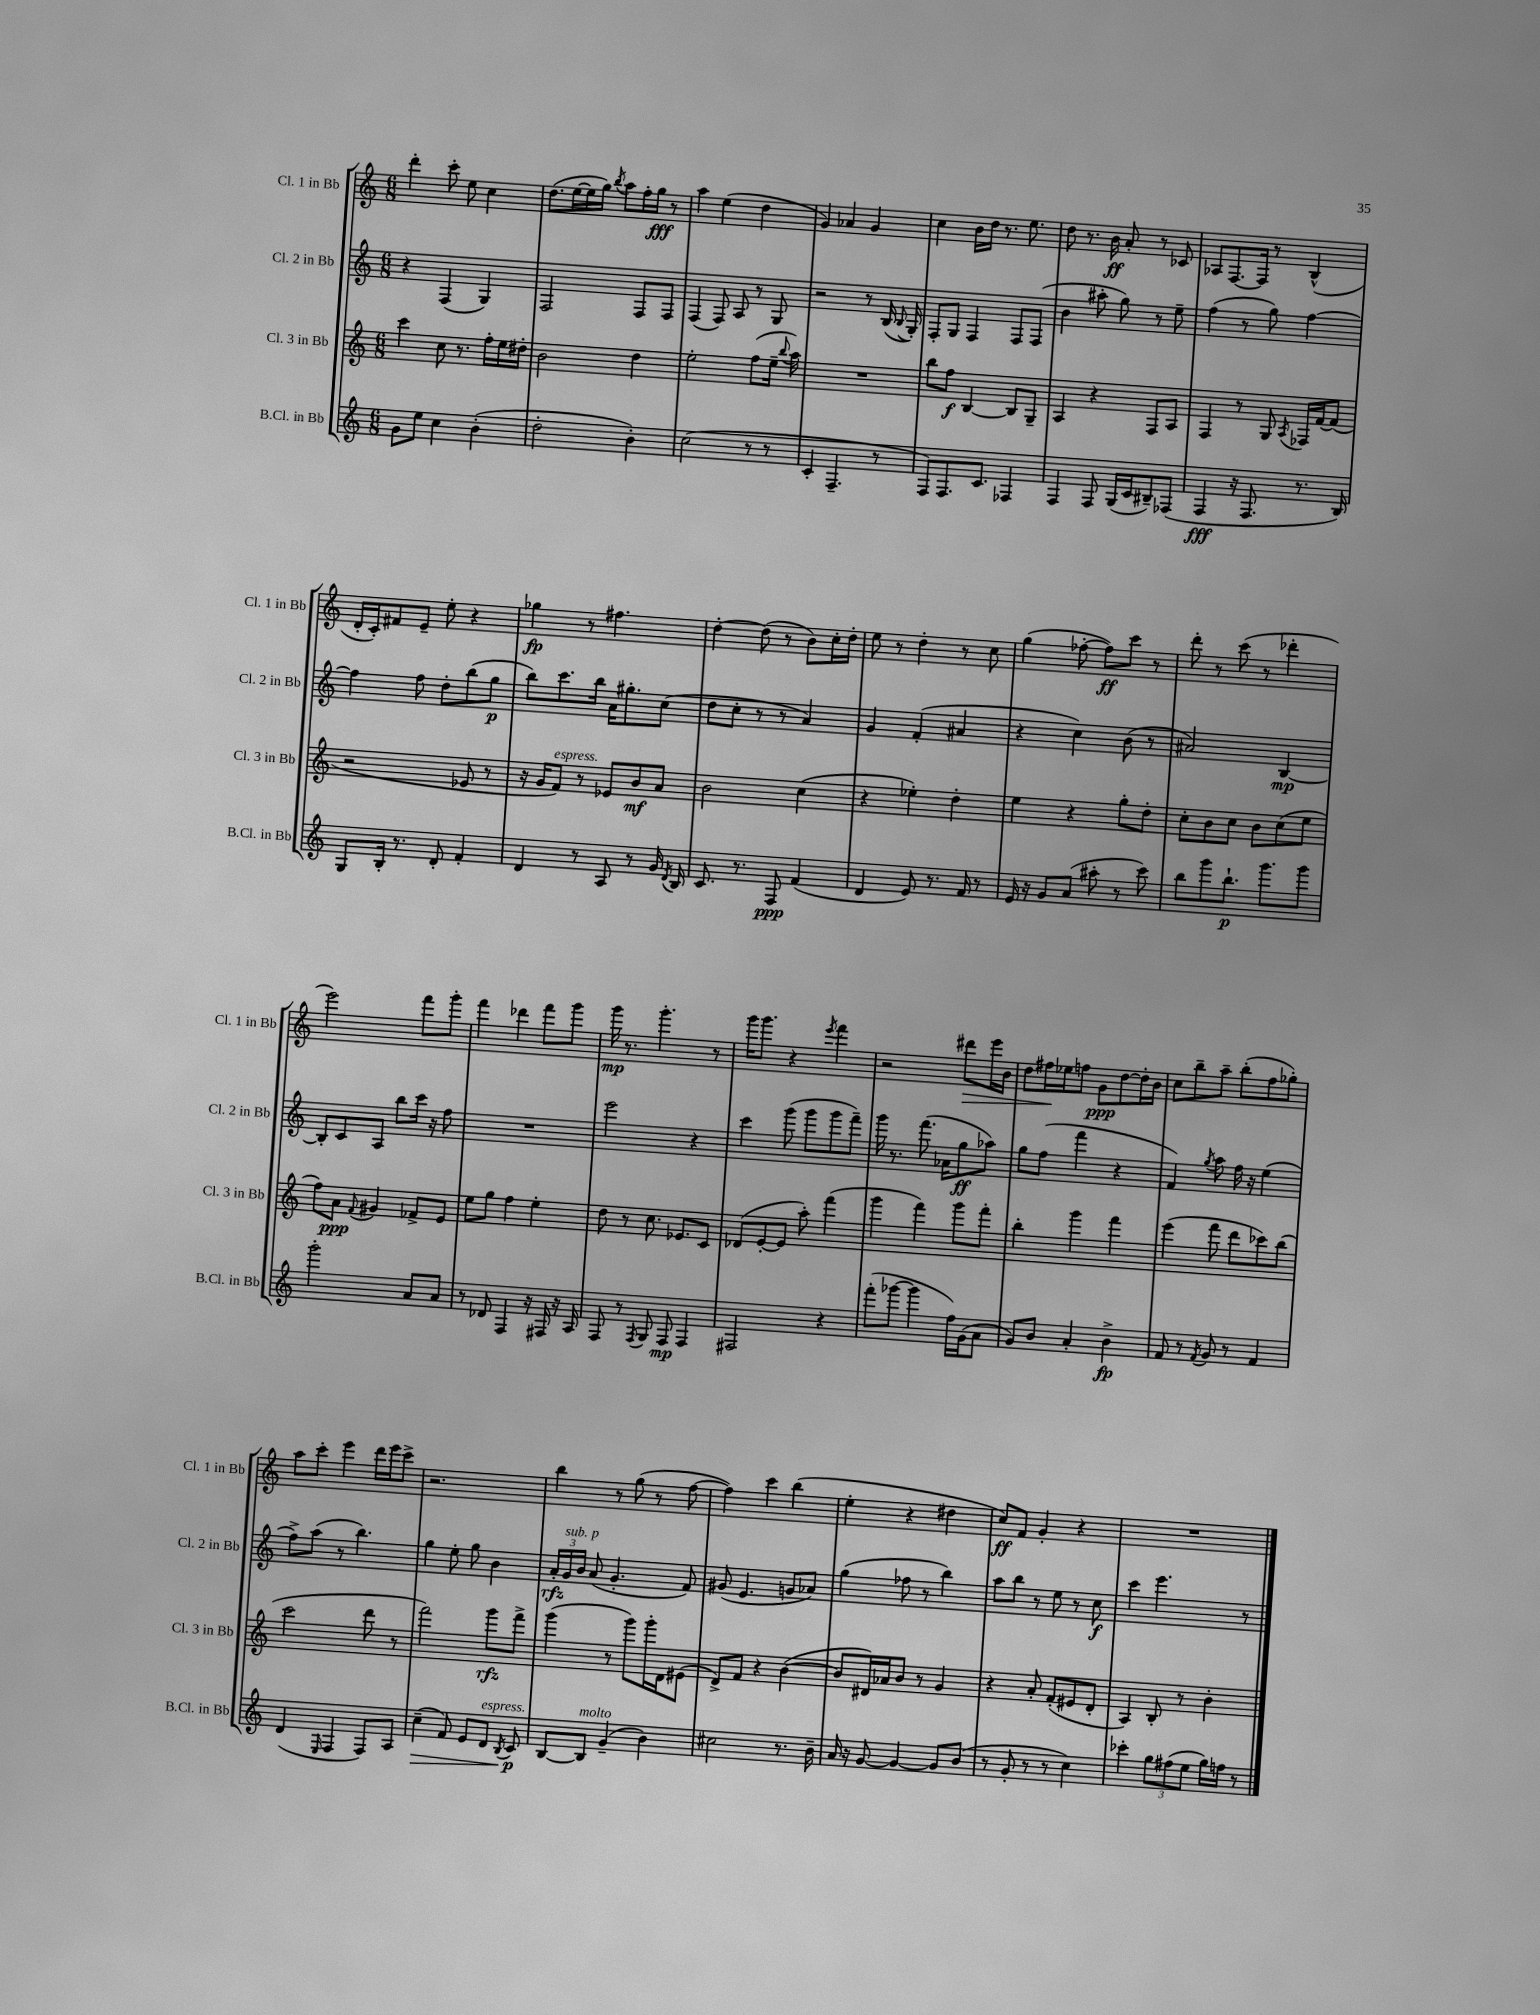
<<
\new StaffGroup <<
\new Staff = "s0" \with { instrumentName = "Cl. 1 in Bb" shortInstrumentName = "Cl. 1 in Bb" } {
    \clef treble \key c \major \numericTimeSignature \time 6/8
    \autoBeamOff d'''4-. c'''8-. e''8 c''4 |
    d''8.[( e''16~ e''16 g''16]) \acciaccatura { b''8 } a''8[ f''16-. g''16]\fff r8 |
    a''4 e''4( d''4 |
    g'4) aes'4 g'4 |
    c''4 b'16[ d''16] r8. e''8. |
    d''8 r8. b'16\ff a'8-. r8 ces'8 |
    aes8[ f8.~ f16] r8 b4-^( |
    d'16[-. c'16-.) fis'8 e'8]-- e''8-. r4 |
    ges''4\fp r8 fis''4. |
    d''4~-. d''8( r8 b'8[) c''16-. d''16]-. |
    e''8 r8 d''4-. r8 c''8 |
    g''4( fes''8~-. fes''8[\ff) c'''8] r8 |
    d'''8-. r8 c'''8( r8 des'''4-. |
    e'''2) f'''8[ g'''8]-. |
    f'''4 des'''4 f'''8[ g'''8] |
    g'''16\mp r8. g'''4.-. r8 |
    g'''16[ g'''8.] r4 \acciaccatura { e'''8 } f'''4 |
    r2 dis'''8[\> e'''16 b'16] |
    d''8[ fis''16\! ees''16 f''8] g'8[\ppp d''8~ d''16-. b'16] |
    c''8[ b''8-- a''8]-- b''8[-.( f''8 ges''8]-.) |
    a''8[ c'''8]-. e'''4 d'''16[ e'''16 c'''8]-> |
    r2. |
    b''4 r8 g''8( r8 f''8~ |
    f''4) c'''4 b''4( |
    e''4-. r4 dis''4 |
    c''8[\ff) f'8] g'4-. r4 |
    R2. \bar "|." |
}
\new Staff = "s1" \with { instrumentName = "Cl. 2 in Bb" shortInstrumentName = "Cl. 2 in Bb" } {
    \clef treble \key c \major \numericTimeSignature \time 6/8
    \autoBeamOff r4 f4( g4) |
    f2 f8[ f8] |
    f4( f8) a8 r8 g8 |
    r2 r8 b16( \appoggiatura { b8 } g16-.) |
    f8[-. g8] f4 f8[ f8]( |
    b'4 ais''8-. g''8) r8 e''8-- |
    f''4( r8 g''8) f''4~ |
    f''4 f''8 d''8[-. b''8( g''8]\p |
    b''8[) c'''8. b''16] a'16[ gis''8.-. c''8]( |
    d''8[ c''8]-. r8 r8 a'4) |
    g'4 f'4-.( ais'4 |
    r4 c''4) b'8( r8 |
    ais'2) b4~\mp |
    b8[-. c'8 a8] b''8[ c'''16] r16 f''8 |
    R2. |
    e'''2 r4 |
    c'''4 g'''8( g'''8[ g'''8 f'''8]--) |
    g'''16 r8. f'''8.( aes'16[ g''8\ff aes''8]) |
    g''8[ f''8]( f'''4 r4 |
    f'4) \acciaccatura { g''8 } a''8 f''16 r16 e''4( |
    f''8[->) a''8]( r8 b''4.) |
    g''4 e''8-. g''8 b'4 |
    \tuplet 3/2 { a'16[-.\rfz g'16^\markup { \italic "sub. p" } b'16] } a'8( g'4.-. f'8) |
    gis'8( e'4. g'8[ aes'8]) |
    g''4( fes''8 r8 b''4) |
    a''8[ b''8] r8 e''8 r8 c''8\f |
    c'''4 e'''4. r8 \bar "|." |
}
\new Staff = "s2" \with { instrumentName = "Cl. 3 in Bb" shortInstrumentName = "Cl. 3 in Bb" } {
    \clef treble \key c \major \numericTimeSignature \time 6/8
    \autoBeamOff c'''4 c''8 r8. f''16[-. e''16 dis''16]-. |
    b'2 d''4 |
    e''2-. f''8[( e''16]-- \appoggiatura { b''8 } a''16) |
    R2. |
    b''8[ f''8]\f b4~ b8[ g8]-- |
    a4 r4 f8[ a8] |
    f4 r8 g8 \acciaccatura { a8 } fes16[ f'16~ f'8]( |
    r2 ees'8 r8 |
    r16 g'16[ f'8]^\markup { \italic "espress." }) r8 ees'8[ b'8\mf a'8] |
    b'2 c''4( |
    r4 ees''4-.) d''4-. |
    e''4 r4 g''8[-. d''8]-. |
    c''8[-. b'8 c''8] b'8[ c''8( e''8] |
    f''8[) a'8]\ppp \appoggiatura { f'8 } gis'4 fes'8[-> e'8] |
    e''8[ g''8] f''4 e''4-. |
    d''8 r8 c''8. ees'8.[ c'8] |
    des'8[( e'8~-. e'8] a''8-.) f'''4( |
    g'''4 f'''4) g'''8[ f'''8]-. |
    b''4-. g'''4 f'''4 |
    e'''4( f'''8 d'''8[ ces'''8) b''8]( |
    c'''2 d'''8 r8 |
    f'''2) g'''8[\rfz f'''8]-> |
    g'''4( r8 g'''8[) g'''16-. d'16 eis'8]( |
    d'8[->) f'8] r4 b'4~( |
    b'8[ dis'16) aes'16 b'8] r8 g'4 |
    r4 a'8-. f'8[-.( eis'8 d'8]-. |
    a4) b8-. r8 b'4-. \bar "|." |
}
\new Staff = "s3" \with { instrumentName = "B.Cl. in Bb" shortInstrumentName = "B.Cl. in Bb" } {
    \clef treble \key c \major \numericTimeSignature \time 6/8
    \autoBeamOff g'8[ e''8] c''4 b'4-.( |
    d''2-. b'4-.) |
    c''2( r8 r8 |
    c'4-. f4.-- r8 |
    f8[) f8. c'8.] fes4 |
    f4 f8 g16[( c'16 bis8--) fes8]( |
    f4\fff r16 f8. r8. b16) |
    g8[ b16]-. r8. d'8-. f'4-. |
    d'4 r8 a8 r8 g'16 \acciaccatura { d'8 } b16 |
    c'8. r8. f8\ppp f'4( |
    d'4 e'8) r8. f'16 r8 |
    e'16 r16 g'8[ a'8]( ais''8-. r8 c'''8) |
    b''8[ g'''8 b''8.]-!\p g'''8.[ g'''8] |
    g'''2-. a'8[ a'8] |
    r8 des'8 f4 r16 fis16 r16 a16 |
    f8 r8 \acciaccatura { f8 } g8 f8\mp f4 |
    fis2 r4 |
    f'''8[-.( ges'''8]~ ges'''4 f''16[) g'16( a'8] |
    g'8[) b'8] a'4-. b'4->\fp |
    f'8 r8 \acciaccatura { f'8 } g'8 r8 f'4 |
    d'4( \grace { e16 } f4 f8[) a8] |
    c''4--\>( f'8) e'8[ d'8]^\markup { \italic "espress." } \acciaccatura { b8 } c'8\p\! |
    b8[~ b8]^\markup { \italic "molto" } g'4--( b'4) |
    cis''2 r8. b'16-- |
    a'16 r16 g'8~ g'4~ g'8[ b'8]( |
    r8 g'8-. r8 r8 c''4) |
    ces'''4-. \tuplet 3/2 { g''8[ fis''8( e''8] } g''16[) f''16] r8 \bar "|." |
}
>>
>>
\layout { \context { \Score \remove "Bar_number_engraver" } }
